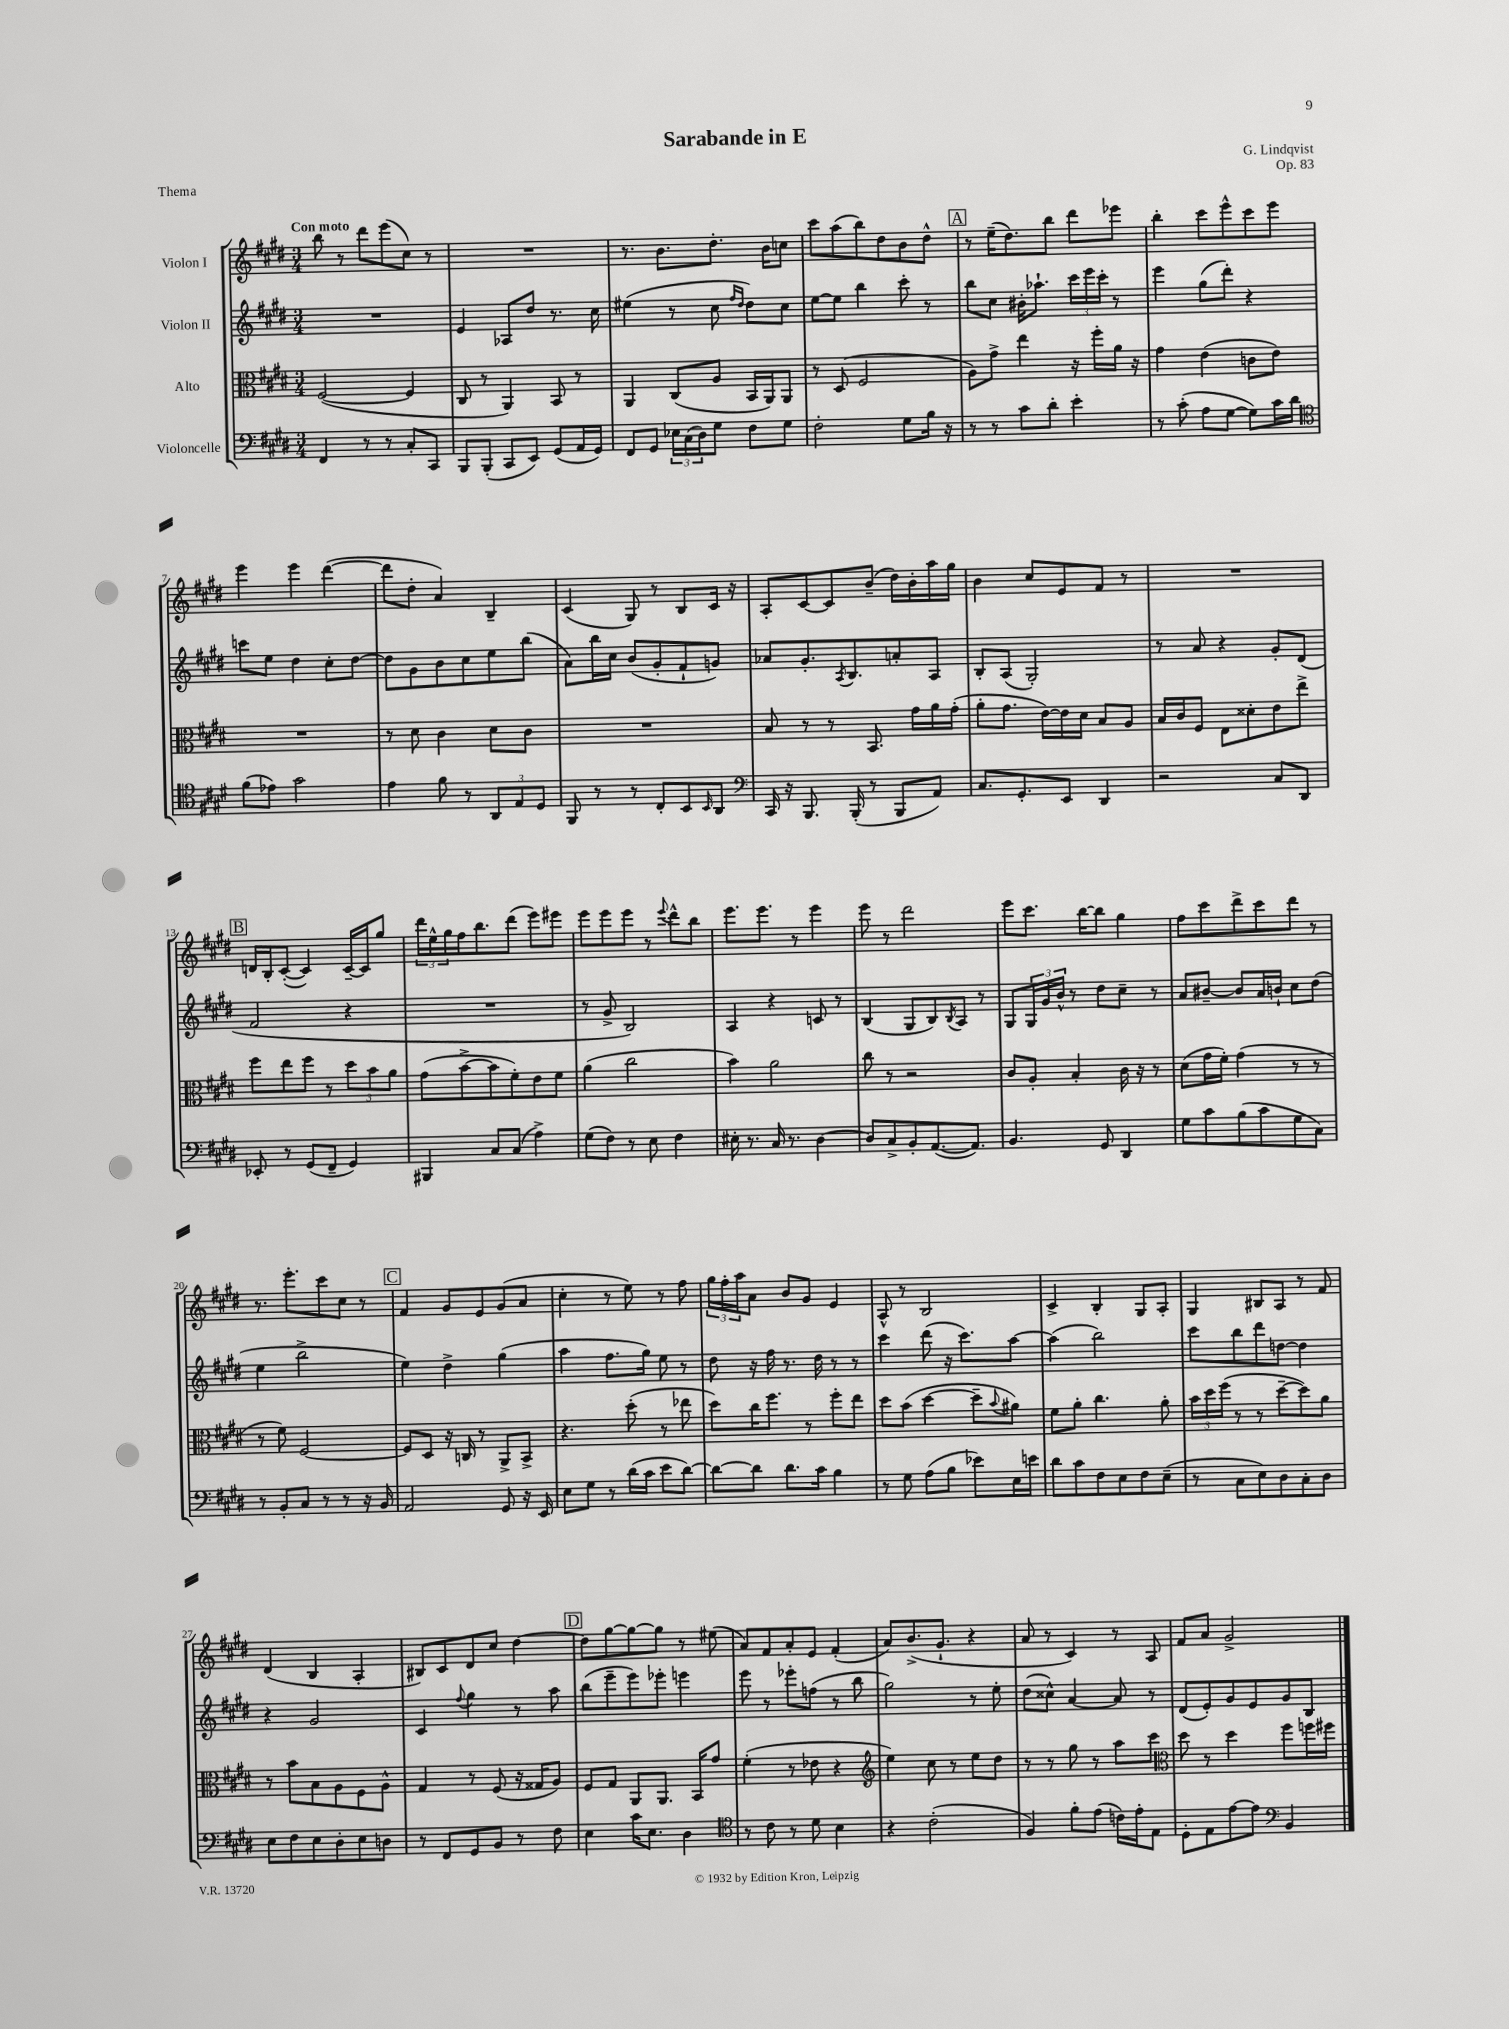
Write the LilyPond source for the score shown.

\header { title = "Sarabande in E" composer = "G. Lindqvist" opus = "Op. 83" piece = "Thema" }
<<
\new StaffGroup <<
\new Staff = "s0" \with { instrumentName = "Violon I" } {
    \clef treble \key e \major \numericTimeSignature \time 3/4 \tempo "Con moto"
    b''8 r8 dis'''8 e'''8( cis''8) r8 |
    R2. |
    r8. b'8. dis''8.-. b'16 c''8 |
    cis'''8 a''8( b''8) dis''8 b'8 dis''8-^ |
    \mark \markup { \box "A" } r8 e''16--( dis''8.) b''8 dis'''8 ees'''8 |
    b''4-. cis'''8 e'''8-^ cis'''8 e'''8 |
    e'''4 e'''4 dis'''4~( |
    dis'''8 dis''8-. a'4) b4-- |
    cis'4( gis8) r8 b8 cis'16 r16 |
    a8-. cis'8~ cis'8 b'8--( dis''16) b'16-. a''16 gis''16 |
    b'4 cis''8 e'8 fis'8 r8 |
    R2. |
    \mark \markup { \box "B" } d'16 b16-. cis'8~-.( cis'4) cis'16~-- cis'16 gis''8 |
    \tuplet 3/2 { dis'''16 e''16-^ gis''16 } fis''16 b''8. dis'''8( e'''8) eis'''8 |
    e'''8 e'''8 e'''8 r8 \appoggiatura { e'''8 } dis'''8-^ b''8 |
    e'''8. e'''8. r8 e'''4 |
    e'''8 r8 dis'''2 |
    e'''8 cis'''8. b''16~ b''8 gis''4 |
    fis''8 cis'''8 dis'''8-> cis'''8 dis'''8 r8 |
    r8. e'''8.-. cis'''8 cis''8 r8 |
    \mark \markup { \box "C" } fis'4 gis'8 e'8 gis'8( a'8 |
    cis''4-. r8 e''8) r8 fis''8 |
    \tuplet 3/2 { gis''16 fis''16-. a''16 } a'8 b'8 gis'8 e'4 |
    a8-^ r8 b2 |
    cis'4-> b4-. gis8 a8-. |
    gis4 bis8 a8 r8 fis'8 |
    dis'4( b4 a4-. |
    bis8) cis'8 dis'8 cis''8 dis''4~ |
    \mark \markup { \box "D" } dis''8 gis''8~ gis''8~ gis''8 r8 eis''8( |
    a'8) fis'8 a'8-. e'8 fis'4-.( |
    a'8) b'8.->( gis'8.-! r4 |
    a'8 r8 cis'4) r8 a8 |
    fis'8 a'8 gis'2-> \bar "|." |
}
\new Staff = "s1" \with { instrumentName = "Violon II" } {
    \clef treble \key e \major \numericTimeSignature \time 3/4
    R2. |
    e'4 aes8 dis''8 r8. cis''16 |
    eis''4( r8 cis''8 \grace { fis''16 dis''16 } dis''8) cis''8 |
    e''8~ e''8 b''4 cis'''8-. r8 |
    \mark \markup { \box "A" } b''8 cis''8 bis'16-. aes''8.-! \tuplet 3/2 { cis'''16 e'''16 cis'''16-. } r8 |
    e'''4 gis''8( dis'''8-.) r4 |
    c'''8 e''8 dis''4 cis''8-. dis''8~ |
    dis''8 gis'8 b'8 cis''8 e''8 b''8( |
    a'8) b''16 cis''16 b'8( gis'8-. fis'8-! g'8) |
    aes'8 gis'8.-. \acciaccatura { a8 } b8. a'8-. a8 |
    b8-. a8( gis2-.) |
    r8 a'8 r4 gis'8-. dis'8( |
    \mark \markup { \box "B" } fis'2 r4 |
    R2. |
    r8 gis'8-> b2) |
    a4 r4 c'8 r8 |
    b4( gis8 b8) \acciaccatura { b8 } a8 r8 |
    gis8 \tuplet 3/2 { gis16 gis'16 b'16-^ } r8 dis''8 cis''8-- r8 |
    a'8 bis'8~-- bis'8 a'16 b'16-! cis''8 dis''8( |
    e''4 b''2-> |
    \mark \markup { \box "C" } e''4) dis''4-> gis''4( |
    a''4 fis''8. gis''16) e''8 r8 |
    dis''8 r16 fis''16 r8. dis''16 r8 r8 |
    cis'''4 dis'''8( r16 cis'''8.) a''8~ |
    a''4( b''2) |
    cis'''8 b''8 dis'''8 d''8~ d''4 |
    r4 gis'2 |
    cis'4 \appoggiatura { fis''8 } gis''4 r8 a''8 |
    \mark \markup { \box "D" } b''8( e'''8-- e'''8) ees'''8-. e'''4 |
    e'''8 r8 ees'''8-. f''8( r8 b''8 |
    gis''2) r8 e''8-. |
    dis''8( cisis''8-^) a'4~ a'8 r8 |
    dis'8( e'8-.) gis'8 e'8 gis'8 b8 \bar "|." |
}
\new Staff = "s2" \with { instrumentName = "Alto" } {
    \clef alto \key e \major \numericTimeSignature \time 3/4
    fis2~( fis4 |
    cis8 r8 a,4) b,8 r8 |
    a,4 cis8( a8 b,16 a,16) a,8 |
    r8 dis8( fis2 |
    \mark \markup { \box "A" } a8) gis'8-> e''4 r16 fis''16-. a'16 r16 |
    gis'4 e'4( c'8 e'8) |
    R2. |
    r8 dis'8 cis'4 dis'8 cis'8 |
    R2. |
    b8 r8 r8 b,8. gis'16 a'16 gis'16-.( |
    a'8-. gis'8. e'16~) e'16 dis'16 b8 a8 |
    b16 cis'16 fis8 e8 disis'8-. e'8 e''8-> |
    \mark \markup { \box "B" } fis''8 e''8 fis''8 r8 \tuplet 3/2 { dis''8 b'8 a'8 } |
    gis'8( b'8~-> b'8 fis'8-.) e'8 fis'8 |
    a'4( cis''2 |
    b'4) a'2 |
    cis''8 r8 r2 |
    cis'8 a8-. b4-. cis'16 r16 r8 |
    dis'8( gis'16 fis'16-.) gis'4( r8 r8 |
    r8 fis'8) fis2~ |
    \mark \markup { \box "C" } fis8 dis8 r16 c16 r8 a,8-> b,8-> |
    r4. dis''8-.( r8 ees''8 |
    dis''8) cis''16 fis''8. r8 fis''8-. e''8 |
    dis''8 b'8( dis''4~ dis''8-- \appoggiatura { b'8 } ais'8) |
    fis'8 a'8-. cis''4. a'8-. |
    \tuplet 3/2 { b'16 dis''16 fis''16( } r8 r8 dis''8~-- dis''8) a'8 |
    r8 b'8 b8 a8 fis8 a8-^ |
    gis4 r8 fis8( r16 gisis16 a8) |
    \mark \markup { \box "D" } fis8 gis8 a,8 a,8. b,16 gis'8 |
    fis'4-.( r8 ees'8 r4 |
    \clef treble e''4) cis''8 r8 e''8 dis''8 |
    r8 r8 gis''8 r8 a''8 cis'''8 |
    \clef alto dis''8 r8 dis''4 fis''8 f''16 fis''16 \bar "|." |
}
\new Staff = "s3" \with { instrumentName = "Violoncelle" } {
    \clef bass \key e \major \numericTimeSignature \time 3/4
    fis,4 r8 r8 cis8-. cis,8 |
    b,,8 b,,8-.( cis,8 e,8) gis,8( a,16 gis,16) |
    fis,8 gis,8 \tuplet 3/2 { ees16 cis16( dis16) } gis8 fis8 gis8 |
    fis2-. gis8 b16 r16 |
    \mark \markup { \box "A" } r8 r8 cis'8 dis'8-. e'4-. |
    r8 cis'8-.( a8 gis8~ gis8) cis'16 dis'16 |
    \clef tenor fis'8( ees'8) gis'2 |
    e'4 fis'8 r8 \tuplet 3/2 { a,8 e8 dis8 } |
    fis,8 r8 r8 cis8-. b,8 \grace { b,16 } a,8 |
    \clef bass cis,16 r16 b,,8. b,,16-.( r8 b,,8 a,8) |
    cis8. gis,8.-. e,8 dis,4 |
    r2 cis8 dis,8 |
    \mark \markup { \box "B" } ees,8-. r8 gis,8( fis,8-- gis,4) |
    bis,,4 cis8 cis8( a4->) |
    gis8( fis8) r8 e8 fis4 |
    eis16-. r8. cis16 r8. dis4~ |
    dis8 cis8-> b,8-. a,8.~( a,8.) |
    b,4. gis,8 dis,4 |
    gis8 cis'8 b8( cis'8 gis8 cis8) |
    r8 b,8-. cis8 r8 r8 r16 b,16 |
    \mark \markup { \box "C" } a,2 gis,8 r16 e,16 |
    e8 gis8 r8 dis'16( cis'16 e'8 dis'8~) |
    dis'8~ dis'8 dis'8. cis'16 b4 |
    r8 gis8 a8( b8 ees'8) e16 e'16 |
    dis'8 cis'8 fis8 e8 fis8 e8--( |
    r8 cis8 e8) dis8 cis8-. dis8 |
    e8 fis8 e8 dis8-. e8 d8 |
    r8 fis,8 gis,8 b,8 r8 fis8 |
    \mark \markup { \box "D" } e4 cis'16 e8. dis4 |
    \clef tenor r8 cis'8 r8 dis'8 b4 |
    r4 cis'2-.( |
    fis4) fis'8-. e'8( c'16) e'16-. e8 |
    dis8-. e8 e'8~ e'8 \clef bass b,4 \bar "|." |
}
>>
>>
